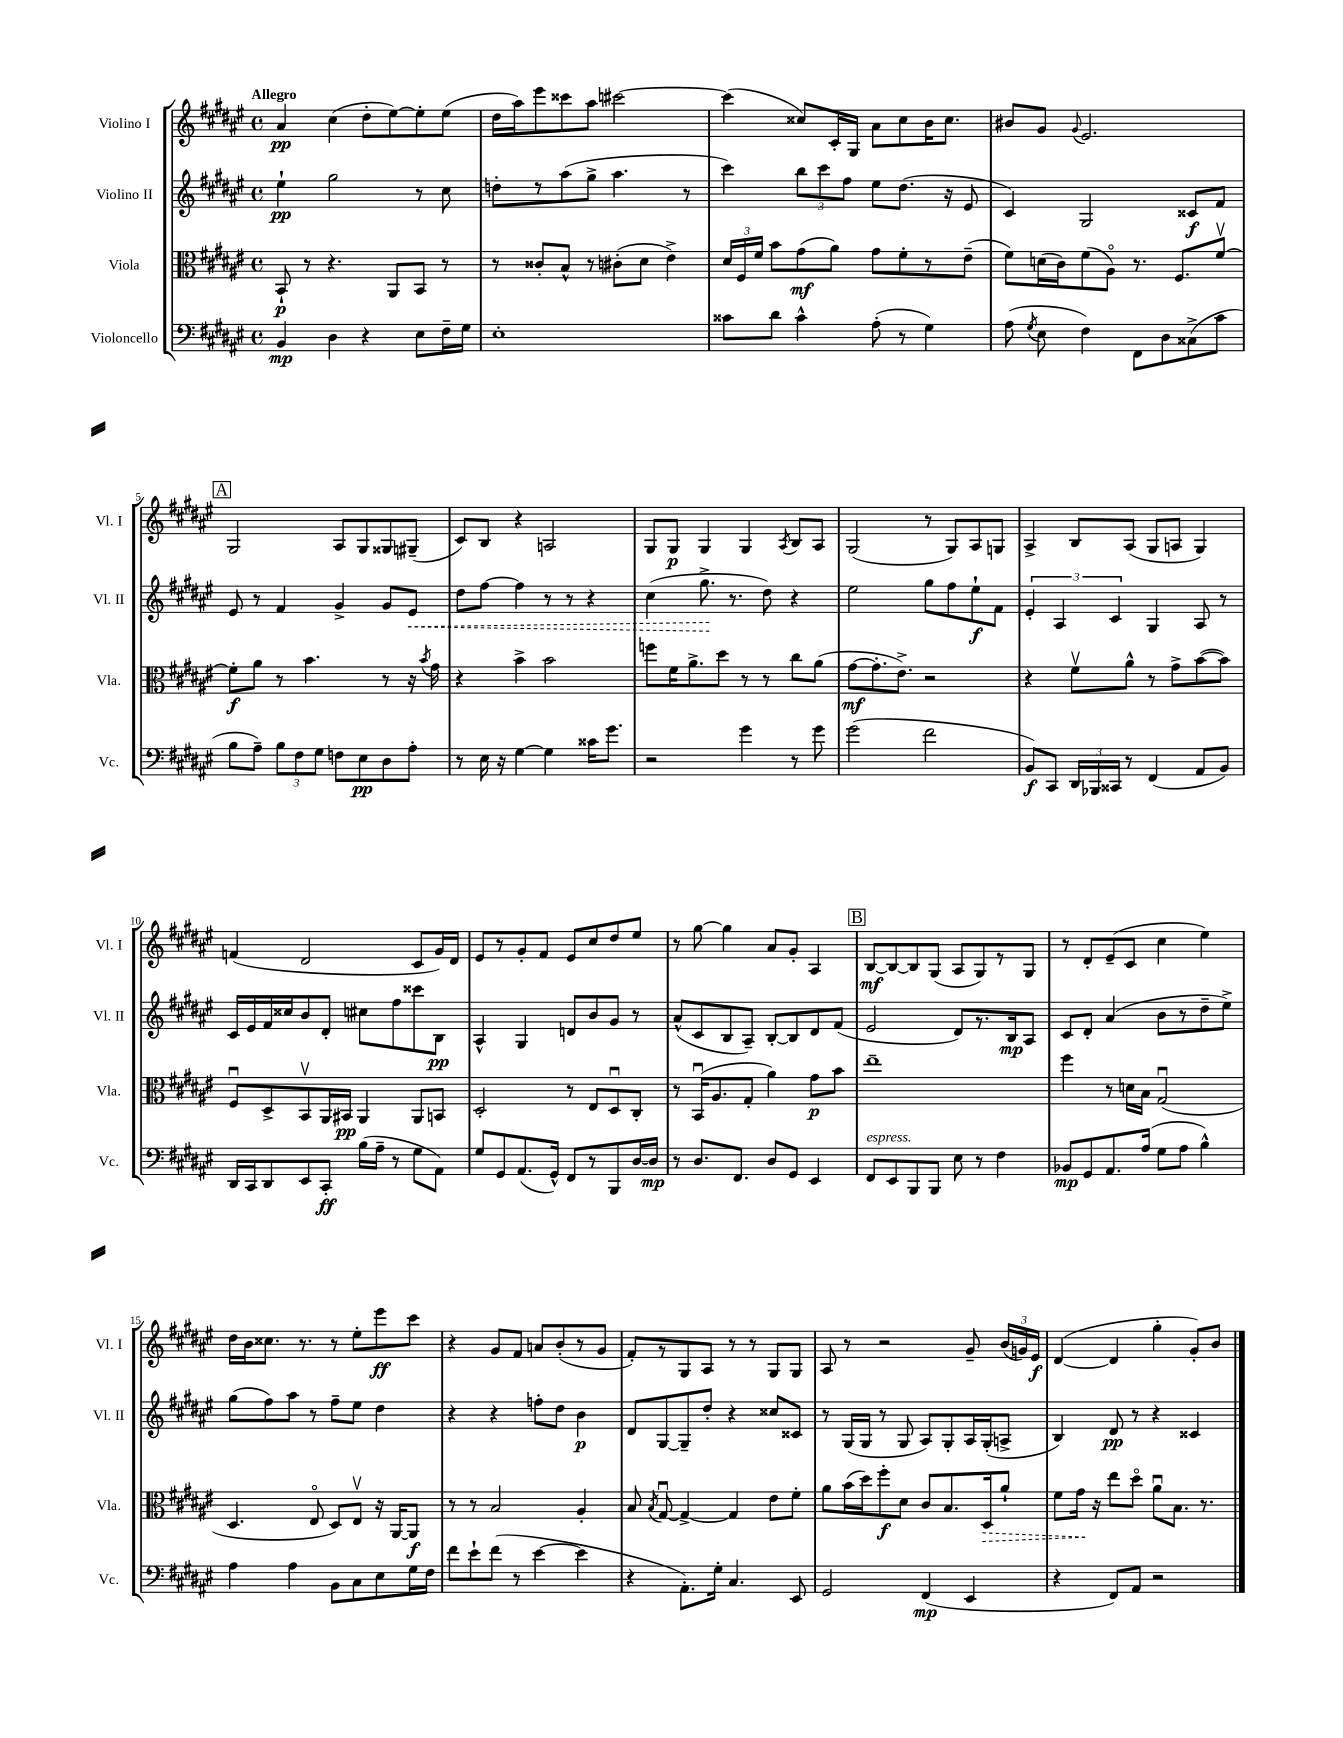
<<
\new StaffGroup <<
\new Staff = "s0" \with { instrumentName = "Violino I" shortInstrumentName = "Vl. I" } {
    \clef treble \key fis \major \defaultTimeSignature \time 4/4 \tempo "Allegro"
    \autoBeamOff ais'4\pp cis''4( dis''8[-. eis''8~) eis''8-. eis''8]( |
    dis''16[ ais''16) eis'''8 cisis'''8 ais''8] cis'''2~ |
    cis'''4( cisis''8[) cis'16-. gis16] ais'8[ cisis''8 b'16 cisis''8.] |
    bis'8[ gis'8] \appoggiatura { gis'8 } eis'2. |
    \mark \markup { \box "A" } gis2 ais8[ gis8 gisis8 gis8]--( |
    cis'8[) b8] r4 a2 |
    gis8[ gis8]\p gis4 gis4 \acciaccatura { ais8 } b8[ ais8] |
    gis2( r8 gis8[) ais8 g8] |
    ais4-> b8[ ais8]( gis8[ a8] gis4) |
    f'4( dis'2 cis'8[ gis'16) dis'16] |
    eis'8[ r8 gis'8-. fis'8] eis'8[ cis''8 dis''8 eis''8] |
    r8 gis''8~ gis''4 ais'8[ gis'8]-. ais4 |
    \mark \markup { \box "B" } b8[~\mf b8~ b8 gis8]( ais8[ gis8) r8 gis8] |
    r8 dis'8[-. eis'8--( cis'8] cis''4 eis''4) |
    dis''16[ b'16 cisis''8.] r8. r8 eis''8[-. eis'''8\ff cis'''8] |
    r4 gis'8[ fis'8] a'8[ b'8-.( r8 gis'8] |
    fis'8[-.) r8 gis8 ais8] r8 r8 gis8[ gis8] |
    ais8 r8 r2 gis'8-- \tuplet 3/2 { b'16[( g'16) eis'16]\f } |
    dis'4~( dis'4 gis''4-. gis'8[-.) b'8] \bar "|." |
}
\new Staff = "s1" \with { instrumentName = "Violino II" shortInstrumentName = "Vl. II" } {
    \clef treble \key fis \major \defaultTimeSignature \time 4/4
    \autoBeamOff eis''4-!\pp gis''2 r8 cis''8 |
    d''8[-. r8 ais''8( gis''8]-> ais''4. r8 |
    cis'''4) \tuplet 3/2 { b''8[ cis'''8 fis''8] } eis''8[ dis''8.]( r16 eis'8 |
    cis'4) gis2 cisis'8[\f fis'8] |
    \mark \markup { \box "A" } eis'8 r8 fis'4 gis'4-> gis'8[ \once \override Hairpin.style = #'dashed-line eis'8]\< |
    dis''8[ fis''8]~ fis''4 r8 r8 r4 |
    cis''4( gis''8.->\! r8. dis''8) r4 |
    eis''2 gis''8[ fis''8 eis''8-!\f fis'8] |
    \tuplet 3/2 { eis'4-. ais4 cis'4 } gis4 ais8 r8 |
    cis'16[ eis'16 fis'16 cisis''16 b'8 dis'8]-. cis''8[ fis''8 cisis'''8 b8]\pp |
    ais4-^ gis4 d'8[ b'8 gis'8] r8 |
    ais'8[-^( cis'8 b8 ais8]--) b8[~-. b8 dis'8 fis'8]( |
    \mark \markup { \box "B" } eis'2 dis'8[) r8. b16\mp ais8] |
    cis'8[ dis'8]-. ais'4( b'8[ r8 dis''8-- eis''8]->) |
    gis''8[( fis''8) ais''8] r8 fis''8[-- eis''8] dis''4 |
    r4 r4 f''8[-. dis''8] b'4\p |
    dis'8[ gis8~ gis8-- dis''8]-. r4 cisis''8[ cisis'8] |
    r8 gis16[( gis16] r8 gis8 ais8[) gis8-. ais16 gis16-.( a8]-> |
    b4) dis'8\pp r8 r4 cisis'4 \bar "|." |
}
\new Staff = "s2" \with { instrumentName = "Viola" shortInstrumentName = "Vla." } {
    \clef alto \key fis \major \defaultTimeSignature \time 4/4
    \autoBeamOff b,8-!\p r8 r4. ais,8[ b,8] r8 |
    r8 cisis'8[-. b8]-^ r8 cis'8[-.( dis'8] eis'4->) |
    \tuplet 3/2 { dis'16[ fis16 fis'16] } b'8[ gis'8\mf( ais'8]) gis'8[ fis'8-. r8 eis'8]--( |
    fis'8[) d'16( cis'16) fis'8( ais8]\flageolet) r8. fis8.[ fis'8]~\upbow |
    \mark \markup { \box "A" } fis'8[-.\f ais'8] r8 b'4. r8 r16 \acciaccatura { b'8 } gis'16 |
    r4 b'4-> b'2 |
    f''8[ fis'16 ais'8.-> dis''8] r8 r8 cis''8[ ais'8]( |
    gis'8[~\mf gis'8.-. eis'8.]->) r2 |
    r4 fis'8[\upbow ais'8]-^ r8 gis'8[-> b'8~( b'8]) |
    fis8[\downbow dis8-> b,8\upbow ais,16 bis,16]\pp ais,4 ais,8[ b,8] |
    dis2-. r8 eis8[ dis8\downbow cis8]-. |
    r8 b,16[\downbow( ais8. gis8]-. ais'4) gis'8[\p b'8] |
    \mark \markup { \box "B" } eis''1-- |
    fis''4 r8 d'16[ b16] gis2\downbow( |
    dis4. eis8\flageolet dis8[) eis8]\upbow r16 ais,16[~ ais,8]\f |
    r8 r8 b2 ais4-. |
    b8 \acciaccatura { b8 } gis8~\downbow gis4~-> gis4 eis'8[ fis'8]-. |
    ais'8[ b'16( dis''16) fis''8-.\f dis'8] cis'8[ b8. \once \override Hairpin.style = #'dashed-line dis16\> ais'8]-! |
    fis'8[ gis'16]\! r16 eis''8[ dis''8]\flageolet ais'8[\downbow b8.] r8. \bar "|." |
}
\new Staff = "s3" \with { instrumentName = "Violoncello" shortInstrumentName = "Vc." } {
    \clef bass \key fis \major \defaultTimeSignature \time 4/4
    \autoBeamOff b,4\mp dis4 r4 eis8[ fis16-- gis16] |
    eis1-. |
    cisis'8[ dis'8] cisis'4-^ ais8-.( r8 gis4) |
    ais8( \acciaccatura { gis8 } eis8 fis4) fis,8[ dis8 cisis8->( cis'8] |
    \mark \markup { \box "A" } b8[ ais8]--) \tuplet 3/2 { b8[ fis8 gis8] } f8[ eis8\pp dis8 ais8]-. |
    r8 eis16 r16 gis4~ gis4 cisis'16[ gis'8.] |
    r2 gis'4 r8 gis'8 |
    gis'2( fis'2 |
    b,8[\f) cis,8] \tuplet 3/2 { dis,16[ bes,,16 cisis,16] } r8 fis,4( ais,8[ b,8]) |
    dis,16[ cis,16 dis,8 eis,8 cis,8]-.\ff b16[( ais16]-- r8 gis8[ ais,8]) |
    gis8[ gis,8 ais,8.( gis,16]-^) fis,8[ r8 b,,8 dis16~ dis16]\mp |
    r8 dis8.[ fis,8.] dis8[ gis,8] eis,4 |
    \mark \markup { \box "B" } fis,8[^\markup { \italic "espress." } eis,8 b,,8 b,,8] eis8 r8 fis4 |
    bes,8[\mp gis,8 ais,8. ais16]( gis8[ ais8] b4-^) |
    ais4 ais4 b,8[ cis8 eis8 gis16 fis16] |
    fis'8[ eis'8-! fis'8]( r8 eis'4~ eis'4 |
    r4 ais,8.[-.) gis16]-. cis4. eis,8 |
    gis,2 fis,4\mp( eis,4 |
    r4 fis,8[) ais,8] r2 \bar "|." |
}
>>
>>
